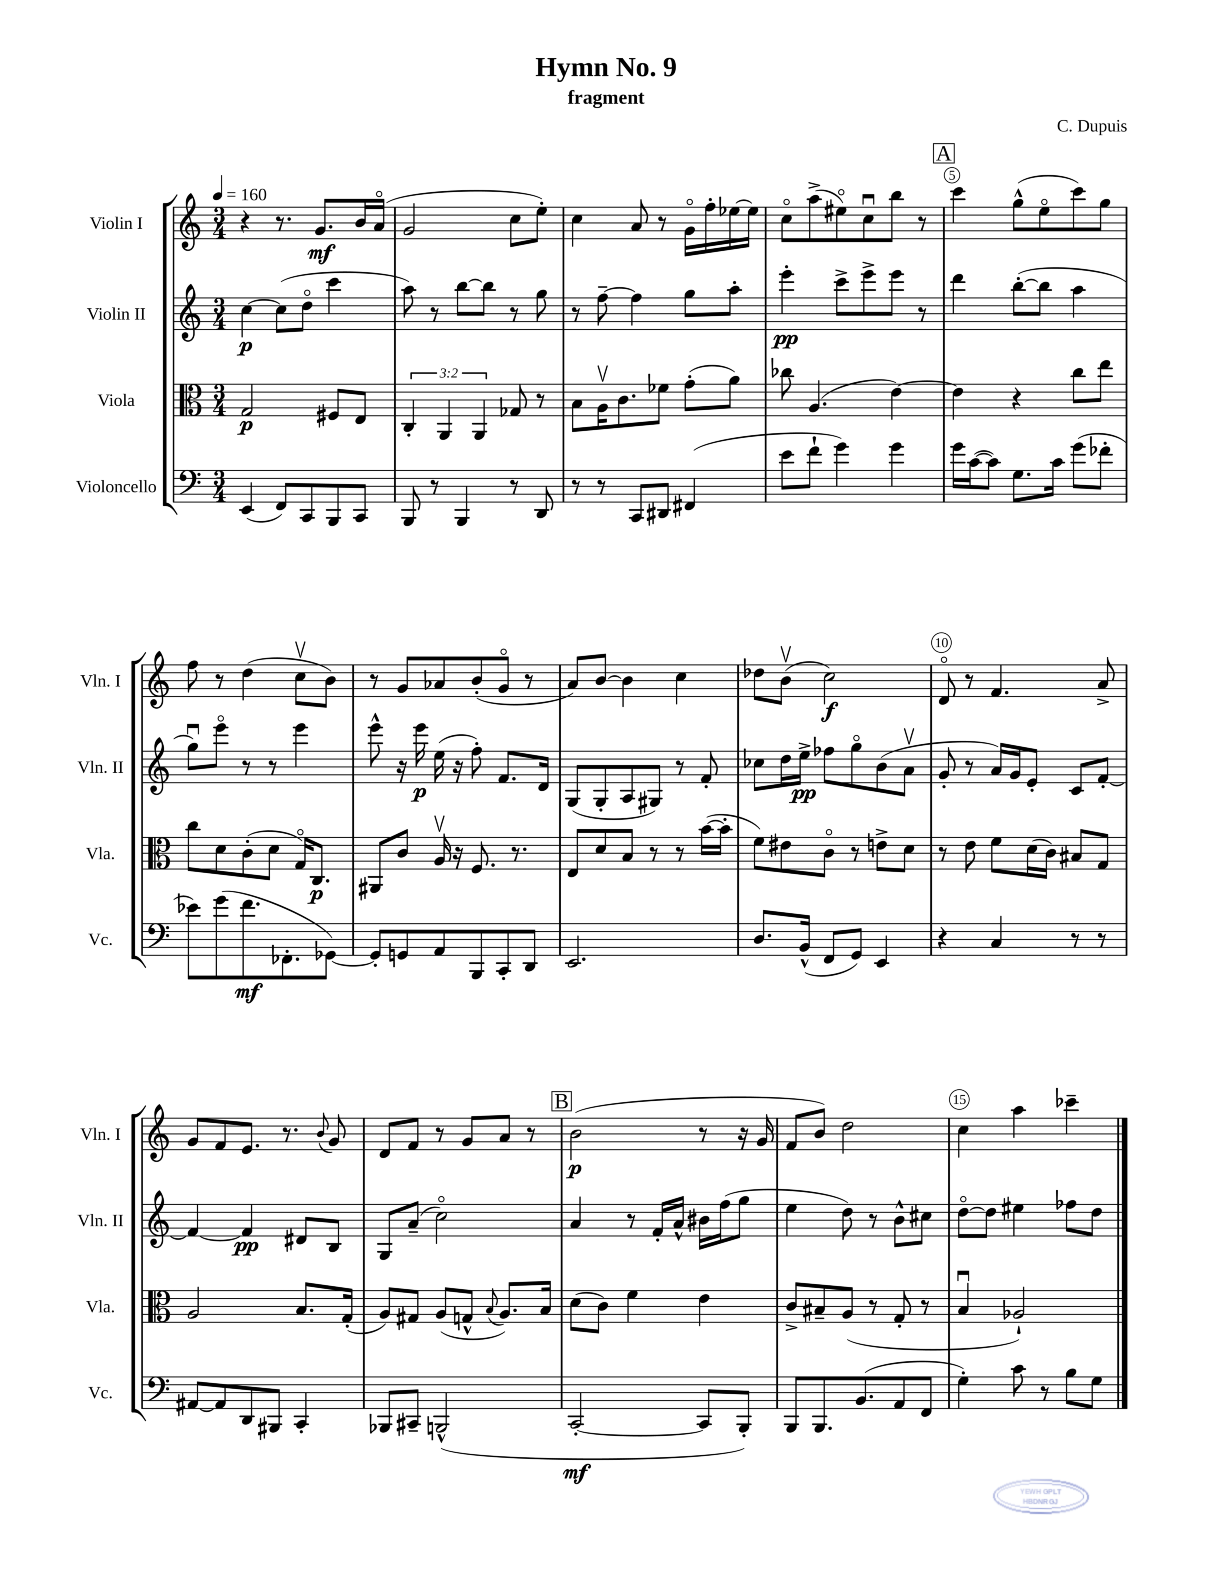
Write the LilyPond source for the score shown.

\header { title = "Hymn No. 9" composer = "C. Dupuis" subtitle = "fragment" }
<<
\new StaffGroup <<
\new Staff = "s0" \with { instrumentName = "Violin I" shortInstrumentName = "Vln. I" } {
    \clef treble \key c \major \numericTimeSignature \time 3/4 \tempo 4 = 160
    r4 r8. g'8.\mf b'16 a'16\flageolet( |
    g'2 c''8 e''8-.) |
    c''4 a'8 r8 g'16\flageolet f''16-. ees''16~ ees''16 |
    c''8\flageolet a''8->( eis''8\flageolet) c''8\downbow b''8 r8 |
    \mark \markup { \box "A" } c'''4 g''8-^( e''8\flageolet c'''8) g''8 |
    f''8 r8 d''4( c''8\upbow b'8) |
    r8 g'8 aes'8 b'8-.( g'8\flageolet r8 |
    a'8) b'8~ b'4 c''4 |
    des''8 b'8\upbow( c''2\f) |
    d'8\flageolet r8 f'4. a'8-> |
    g'8 f'8 e'8. r8. \appoggiatura { b'8 } g'8 |
    d'8 f'8 r8 g'8 a'8 r8 |
    \mark \markup { \box "B" } b'2\p( r8 r16 g'16 |
    f'8 b'8) d''2 |
    c''4 a''4 ces'''4-- \bar "|." |
}
\new Staff = "s1" \with { instrumentName = "Violin II" shortInstrumentName = "Vln. II" } {
    \clef treble \key c \major \numericTimeSignature \time 3/4
    c''4~\p c''8( d''8\flageolet c'''4 |
    a''8) r8 b''8~ b''8 r8 g''8 |
    r8 f''8~-- f''4 g''8 a''8-. |
    e'''4-.\pp c'''8-> e'''8-> e'''8 r8 |
    \mark \markup { \box "A" } d'''4 b''8~-.( b''8 a''4 |
    g''8\downbow) e'''8\flageolet r8 r8 e'''4 |
    e'''8-^ r16 e'''16\p e''16( r16 f''8-.) f'8. d'16 |
    g8( g8-. a8 gis8) r8 f'8-. |
    ces''8 d''16 e''16->\pp fes''8 g''8\flageolet b'8( a'8\upbow |
    g'8-. r8 a'16) g'16 e'8-. c'8 f'8~-. |
    f'4~ f'4\pp dis'8 b8 |
    g8 a'8--( c''2\flageolet) |
    \mark \markup { \box "B" } a'4 r8 f'16-. a'16-^ bis'16 f''16( g''8 |
    e''4 d''8) r8 b'8-^ cis''8 |
    d''8~\flageolet d''8 eis''4 fes''8 d''8 \bar "|." |
}
\new Staff = "s2" \with { instrumentName = "Viola" shortInstrumentName = "Vla." } {
    \clef alto \key c \major \numericTimeSignature \time 3/4 \override Staff.TupletNumber.text = #tuplet-number::calc-fraction-text
    g2\p fis8 e8 |
    \tuplet 3/2 { c4-. a,4 a,4 } ges8 r8 |
    b8 a16\upbow c'8. fes'8 g'8-.( a'8) |
    ces''8 a4.( e'4~) |
    \mark \markup { \box "A" } e'4 r4 c''8 e''8 |
    c''8 d'8 c'8-.( d'8 g16\flageolet) c8.\p |
    ais,8 c'8 a16\upbow r16 f8. r8. |
    e8 d'8 b8 r8 r8 b'16~( b'16-. |
    f'8) eis'8 c'8\flageolet r8 e'8-> d'8 |
    r8 e'8 f'8 d'16( c'16) bis8 g8 |
    a2 b8. g16-.( |
    a8) gis8 a8( g8-^ \appoggiatura { b8 } a8.) b16 |
    \mark \markup { \box "B" } d'8( c'8) f'4 e'4 |
    c'8-> bis8-- a8( r8 g8-. r8 |
    b4\downbow aes2-!) \bar "|." |
}
\new Staff = "s3" \with { instrumentName = "Violoncello" shortInstrumentName = "Vc." } {
    \clef bass \key c \major \numericTimeSignature \time 3/4
    e,4( f,8) c,8 b,,8 c,8 |
    b,,8 r8 b,,4 r8 d,8 |
    r8 r8 c,8 dis,8 fis,4( |
    e'8 f'8-! g'4) g'4 |
    \mark \markup { \box "A" } g'16 c'16~( c'8) g8. c'16 g'8( fes'8-. |
    ees'8) g'8( f'8.\mf fes,8.-. ges,8~) |
    ges,8-. g,8 a,8 b,,8 c,8-. d,8 |
    e,2. |
    d8. b,16-^( f,8 g,8) e,4 |
    r4 c4 r8 r8 |
    ais,8~ ais,8 d,8 bis,,8 c,4-. |
    bes,,8 cis,8-- b,,2-^( |
    \mark \markup { \box "B" } c,2~-.\mf c,8 b,,8-.) |
    b,,8 b,,8. b,8.( a,8 f,8 |
    g4-.) c'8 r8 b8 g8 \bar "|." |
}
>>
>>
\layout { \context { \Score \override BarNumber.break-visibility = ##(#f #t #t) barNumberVisibility = #(every-nth-bar-number-visible 5) \override BarNumber.stencil = #(make-stencil-circler 0.1 0.3 ly:text-interface::print) } }
